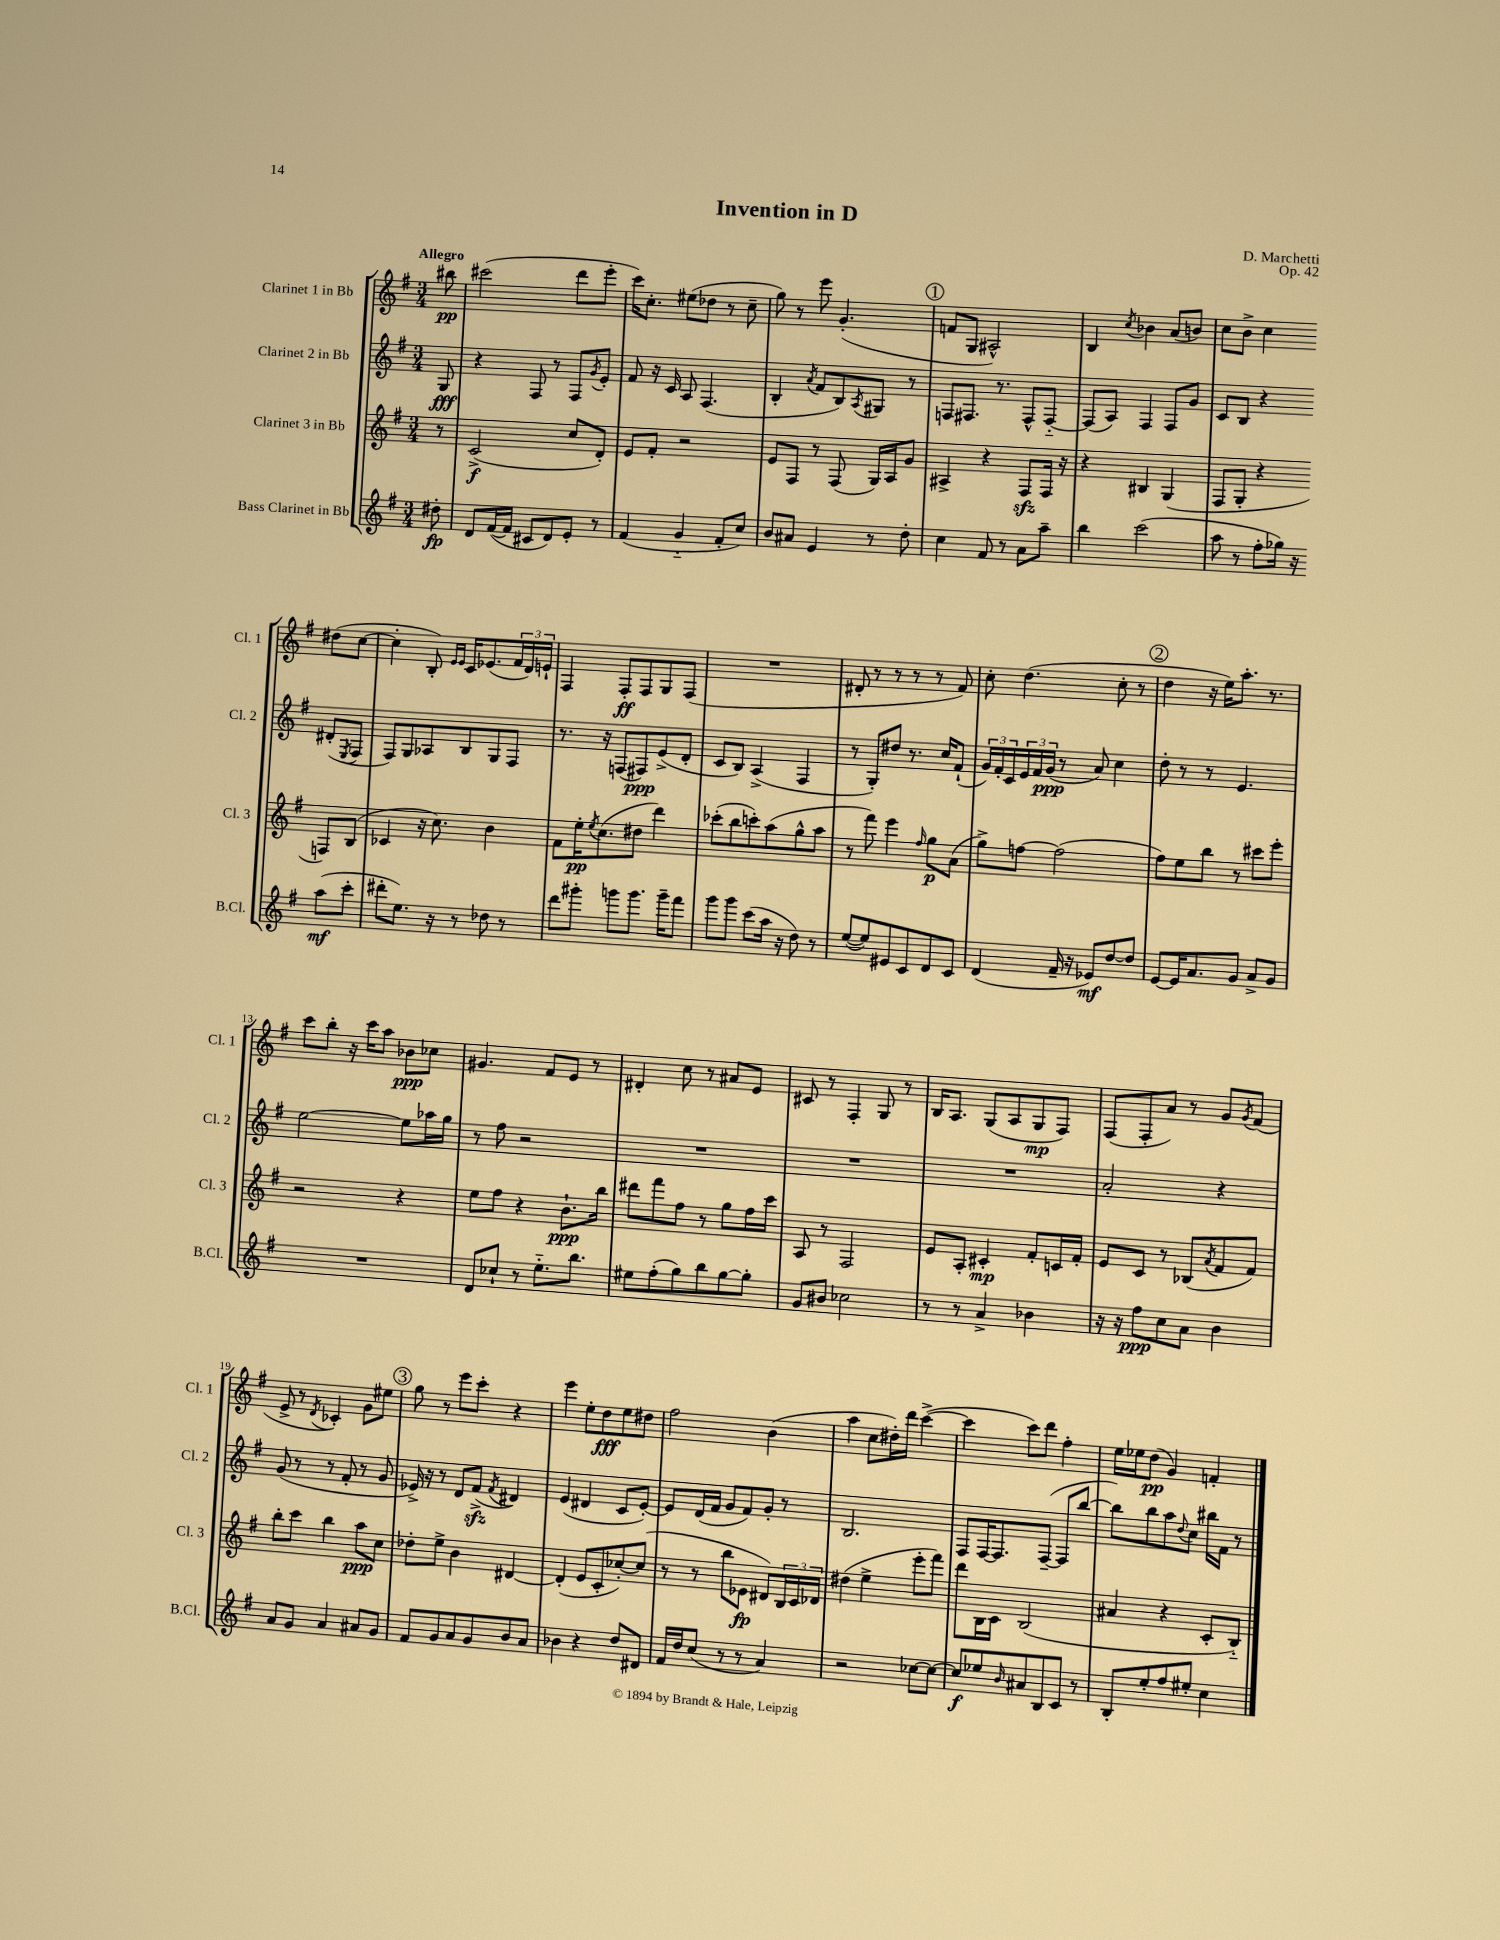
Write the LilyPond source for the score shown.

\header { title = "Invention in D" composer = "D. Marchetti" opus = "Op. 42" }
<<
\new StaffGroup <<
\new Staff = "s0" \with { instrumentName = "Clarinet 1 in Bb" shortInstrumentName = "Cl. 1" } {
    \clef treble \key g \major \numericTimeSignature \time 3/4 \partial 8 \tempo "Allegro"
    bis''8\pp |
    cis'''2( d'''8 e'''8-. |
    c'''16) c''8.-. eis''8( des''8 r8 c''8-- |
    g''8) r8 e'''8 g'4.-.( |
    \mark \markup { \circle "1" } f'8 g8 ais2-^) |
    b4 \acciaccatura { c''8 } bes'4 a'8( b'8) |
    c''8 b'8-> c''4 dis''8( c''8~ |
    c''4-. b8-.) \grace { e'16 e'16 } c'16 ees'8.( \tuplet 3/2 { fis'16 d'16) e'16-! } |
    fis4 fis8-.\ff fis8 g8 fis8( |
    R2. |
    dis'8-. r8 r8 r8 r8 fis'8) |
    c''8-. d''4.( c''8-. r8 |
    \mark \markup { \circle "2" } d''4 r16 e''16) a''8.-. r8. |
    c'''8 b''8-. r16 c'''16 a''8 bes'8\ppp ces''8 |
    gis'4. fis'8 e'8 r8 |
    dis'4-. c''8 r8 ais'8 e'8 |
    cis'8 r8 fis4-. g8 r8 |
    b16 a8. g8( a8 g8\mp fis8) |
    fis8( fis8-. a'8) r8 g'8 \acciaccatura { g'8 } fis'8( |
    e'8-> r8 \acciaccatura { d'8 } ces'4-.) g'8 eis''8 |
    \mark \markup { \circle "3" } g''8 r8 e'''8 c'''8-. r4 |
    e'''4 e''8-. d''8\fff e''8 dis''8 |
    fis''2 b'4( |
    a''4 c''8 dis''16-.) d'''16 c'''4~->( |
    c'''4 c'''8) d'''8 fis''4-. |
    e''16 ees''16 d''8\pp( g'4) f'4-. \bar "|." |
}
\new Staff = "s1" \with { instrumentName = "Clarinet 2 in Bb" shortInstrumentName = "Cl. 2" } {
    \clef treble \key g \major \numericTimeSignature \time 3/4 \partial 8
    g8\fff |
    r4 fis8 r8 fis8 \acciaccatura { g'8 } e'8-. |
    fis'8 r16 c'16 a8 fis4.( |
    b4-. \acciaccatura { a'8 } fis'8 b8) \acciaccatura { a8 } gis8 r8 |
    \mark \markup { \circle "1" } f8 fis8. r8. fis8-^ fis8~-_ |
    fis8( a8) fis4 fis8 g'8 |
    c'8 b8 r4 dis'8-.( \acciaccatura { e8 } fis8 |
    fis8) g8 aes8 b8 g8 fis8 |
    r8. r16 f8( fis8\ppp) e'8->( d'8-. |
    c'8 b8) a4->( fis4 |
    r8 g8-.) dis''8 r8. c''16 fis'8-!( |
    \tuplet 3/2 { g'16) fis'16-. c'16 } \tuplet 3/2 { e'16 fis'16 g'16\ppp( } r8 a'8) c''4 |
    \mark \markup { \circle "2" } d''8-. r8 r8 e'4. |
    e''2~ e''8 aes''16 g''16 |
    r8 fis''8 r2 |
    R2. |
    R2. |
    R2. |
    a'2-. r4 |
    g'8( r8 r8 fis'8-. r8 g'8 |
    \mark \markup { \circle "3" } ees'16->) r16 r8 d'8 fis'8->\sfz( \acciaccatura { fis'8 } dis'4) |
    e'4( dis'4 c'8 e'8~-.) |
    e'8 d'16( fis'16 g'8 fis'8) g'8-. r8 |
    b2. |
    fis8 fis16~ fis8. fis8~--( fis8 b''8~ |
    b''8) b''8 a''8 \appoggiatura { d''8 } c''8 bis''16 fis'16 r8 \bar "|." |
}
\new Staff = "s2" \with { instrumentName = "Clarinet 3 in Bb" shortInstrumentName = "Cl. 3" } {
    \clef treble \key g \major \numericTimeSignature \time 3/4 \partial 8
    r8 |
    c'2->\f( c''8 d'8-.) |
    e'8 fis'8-. r2 |
    e'8 fis8 r8 fis8( g16) a16 g'8 |
    \mark \markup { \circle "1" } ais4-> r4 fis8\sfz fis16 r16 |
    r4 bis4 g4( |
    fis8 g8-. r4 f8) b8( |
    ces'4 r16 c''8.) b'4 |
    fis'8 e''16-.\pp \acciaccatura { e''8 } c''8.( dis''8 d'''4) |
    ces'''8-.( b''8 c'''8-.) a''8( g''8-^ a''8 |
    r8 fis'''8) e'''4 \grace { fis''16 } g''8\p a'8( |
    g''8->) f''8~ f''2( |
    \mark \markup { \circle "2" } fis''8) e''8 b''8 r8 cis'''8 e'''8-. |
    r2 r4 |
    e''8 fis''8 r4 b'8.-!\ppp b''16 |
    dis'''8 fis'''8 fis''8 r8 g''8 fis''16 c'''16 |
    a8 r8 fis2 |
    e'8 a8-. cis'4-.\mp fis'8-. c'16 fis'16-. |
    e'8 c'8 r8 bes8( \acciaccatura { a'8 } fis'8 fis'8) |
    b''8-. c'''8 b''4 a''8\ppp c''8 |
    \mark \markup { \circle "3" } des''8-. e''8-> b'4 dis'4~ |
    dis'4-.( e'8 c'8-. ces''8~-.) ces''8( |
    r8 r8 b''8 ees'8\fp dis'8) \tuplet 3/2 { b16 c'16 des'16 } |
    dis''4( e''4-> e'''8-. fis'''8) |
    d'''8 b16 c'16 b2( |
    ais'4 r4 c'8-. b8-_) \bar "|." |
}
\new Staff = "s3" \with { instrumentName = "Bass Clarinet in Bb" shortInstrumentName = "B.Cl." } {
    \clef treble \key g \major \numericTimeSignature \time 3/4 \partial 8
    dis''8-.\fp |
    d'8 fis'16~( fis'16 cis'8 d'8) e'8-. r8 |
    fis'4( g'4-_ fis'8-. c''8) |
    b'8 ais'8 e'4 r8 d''8-. |
    \mark \markup { \circle "1" } c''4 fis'8 r8 a'8 a''8-- |
    b''4 c'''2( |
    a''8 r8 fis''8-. ges''16) r16 a''8\mf( c'''8-. |
    dis'''8-. e''8.) r16 r8 des''8 r8 |
    d'''8 gis'''8-. g'''8 g'''8. g'''16-- fis'''8 |
    g'''8 g'''8 c'''8( a''16 r16 d''8) r8 |
    e''8~( e''8) eis'8 c'8 d'8 c'8 |
    d'4( fis'16-- r16 ees'8\mf) d''8~ d''8 |
    \mark \markup { \circle "2" } e'8~ e'16 a'8. g'8 a'8-> g'8 |
    R2. |
    d'8 ces''8-! r8 e''8.-_ b''8. |
    eis''8 fis''8-.( g''8) b''8 g''8~ g''8-. |
    g'8 bis'8 ces''2 |
    r8 r8 a'4-> bes'4 |
    r16 r16 fis''8\ppp c''8 a'8 b'4 |
    a'8 g'8 a'4 ais'8 g'8 |
    \mark \markup { \circle "3" } fis'8 g'8 a'8 g'8 b'8 a'8 |
    bes'4 r4 d''8 dis'8 |
    fis'16 d''16 c''8( r8 r8 a'4) |
    r2 ces''8~ ces''8~ |
    ces''8\f ees''8 \grace { b'16 } ais'8 b8 c'8 r8 |
    b8-. e''8-. fis''8 eis''8-. c''4 \bar "|." |
}
>>
>>
